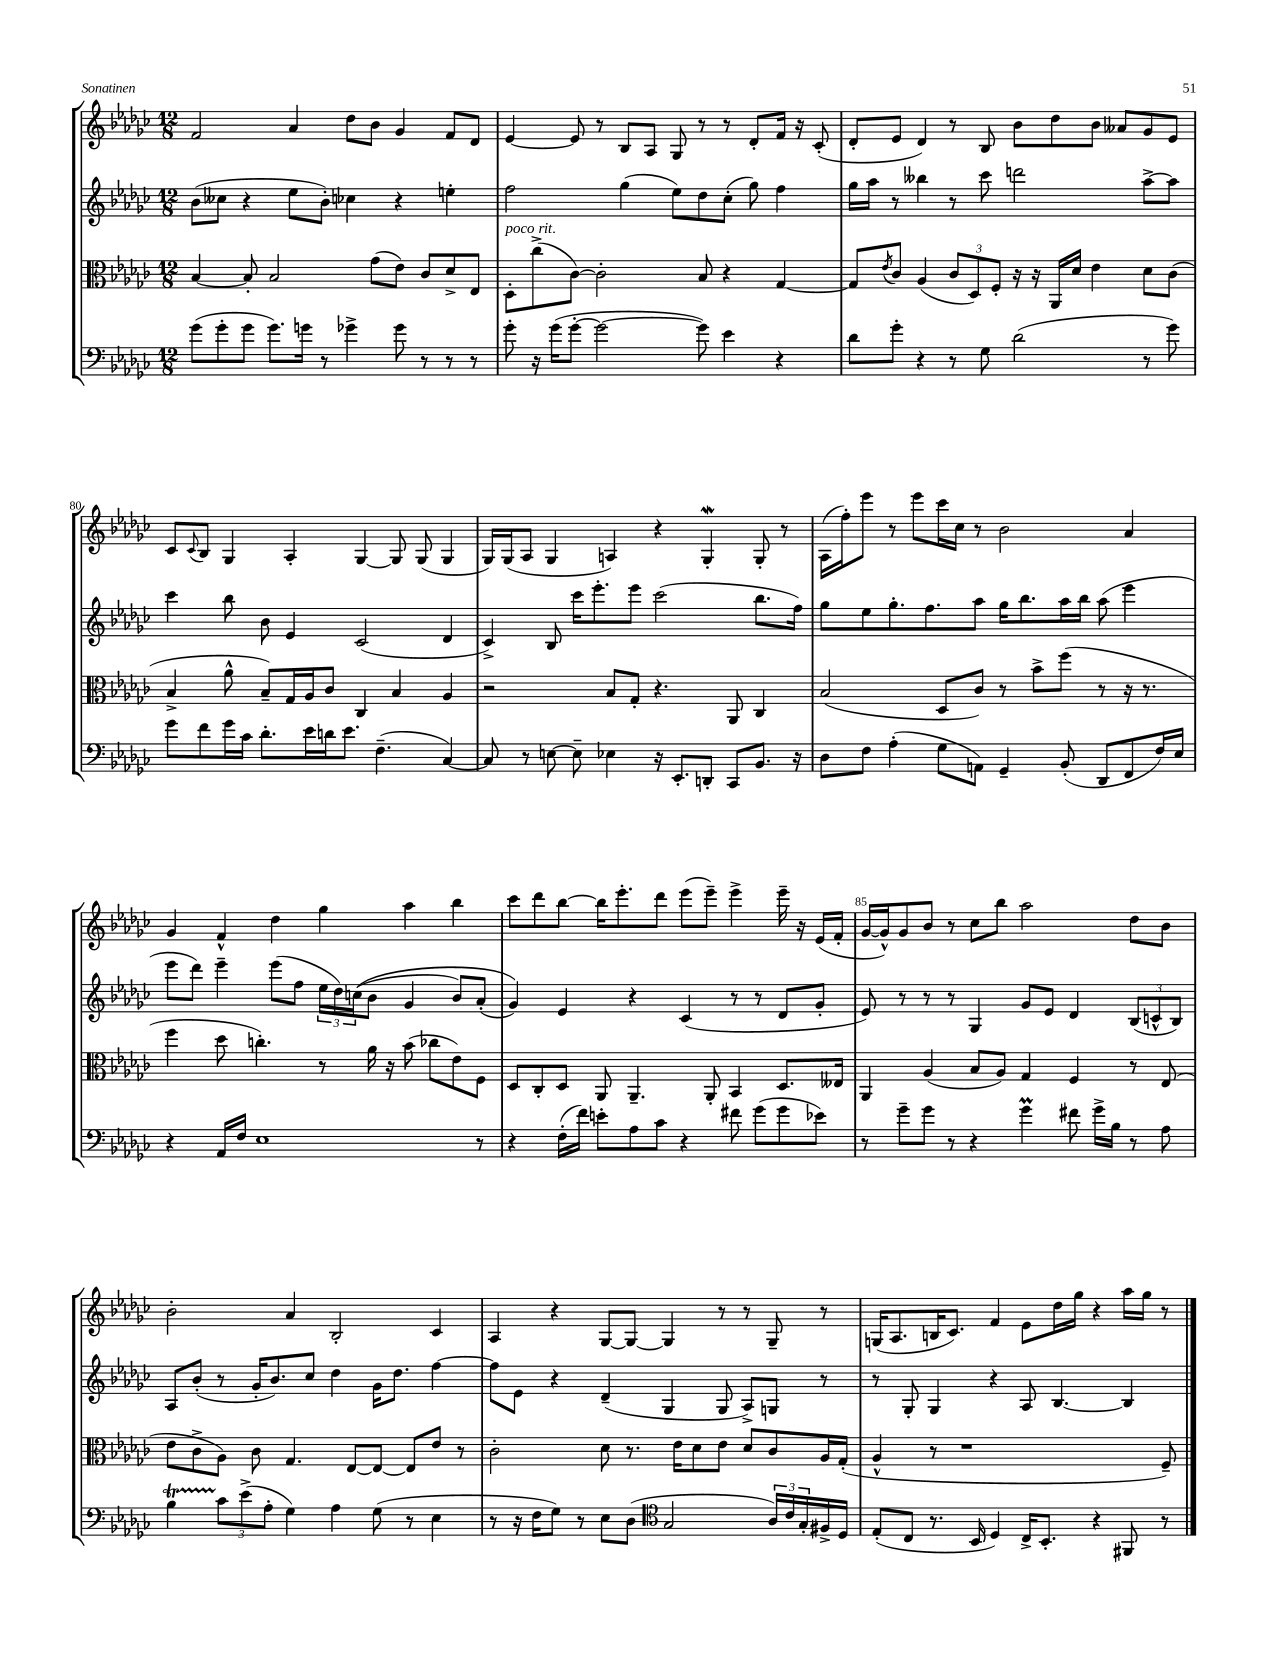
<<
\new StaffGroup <<
\new Staff = "s0" {
    \clef treble \key ges \major \numericTimeSignature \time 12/8
    f'2 aes'4 des''8 bes'8 ges'4 f'8 des'8 |
    ees'4~ ees'8 r8 bes8 aes8 ges8 r8 r8 des'8-. f'16 r16 ces'8-.( |
    des'8-. ees'8 des'4) r8 bes8 bes'8 des''8 bes'8 aeses'8 ges'8 ees'8 |
    ces'8 \appoggiatura { ces'8 } bes8 ges4 aes4-. ges4~ ges8 ges8( ges4 |
    ges16) ges16( aes8 ges4 a4) r4 ges4-.\mordent ges8-. r8 |
    aes16( f''16-.) ees'''8 r8 ees'''8 ces'''16 ces''16 r8 bes'2 aes'4 |
    ges'4 f'4-^ des''4 ges''4 aes''4 bes''4 |
    ces'''8 des'''8 bes''8~ bes''16 ees'''8.-. des'''8 ees'''8( ees'''8--) ees'''4-> ees'''16-- r16 ees'16( f'16-. |
    ges'16~ ges'16-^) ges'8 bes'8 r8 ces''8 bes''8 aes''2 des''8 bes'8 |
    bes'2-. aes'4 bes2-. ces'4 |
    aes4 r4 ges8~ ges8~ ges4 r8 r8 ges8-- r8 |
    g16( aes8. b16 ces'8.) f'4 ees'8 des''16 ges''16 r4 aes''16 ges''16 r8 \bar "|." |
}
\new Staff = "s1" {
    \clef treble \key ges \major \numericTimeSignature \time 12/8
    bes'8( ceses''8 r4 ees''8 bes'8-.) ces''4 r4 e''4-. |
    f''2 ges''4( ees''8) des''8 ces''8-.( ges''8) f''4 |
    ges''16 aes''16 r8 beses''4 r8 ces'''8 d'''2 aes''8~-> aes''8 |
    ces'''4 bes''8 bes'8 ees'4 ces'2( des'4 |
    ces'4->) bes8 ces'''16 ees'''8.-. ees'''8 ces'''2( bes''8. f''16) |
    ges''8 ees''8 ges''8.-. f''8. aes''8 ges''16 bes''8. aes''16 bes''16 aes''8( ees'''4 |
    ees'''8 des'''8) ees'''4-- ees'''8( f''8 \tuplet 3/2 { ees''16 des''16) c''16(\( } bes'8 ges'4 bes'8) aes'8-.( |
    ges'4)\) ees'4 r4 ces'4( r8 r8 des'8 ges'8-. |
    ees'8) r8 r8 r8 ges4 ges'8 ees'8 des'4 \tuplet 3/2 { bes8( c'8-^ bes8) } |
    aes8 bes'8-.( r8 ges'16-. bes'8.) ces''8 des''4 ges'16 des''8. f''4~ |
    f''8 ees'8 r4 des'4--( ges4 ges8 aes8->) g8 r8 |
    r8 ges8-. ges4 r4 aes8 bes4.~ bes4 \bar "|." |
}
\new Staff = "s2" {
    \clef alto \key ges \major \numericTimeSignature \time 12/8
    bes4~ bes8-. bes2 ges'8( ees'8) ces'8 des'8-> ees8 |
    des8-.^\markup { \italic "poco rit." } ces''8->( ces'8~) ces'2-. bes8 r4 ges4~ |
    ges8 \acciaccatura { ees'8 } ces'8 aes4( \tuplet 3/2 { ces'8 des8) f8-. } r16 r16 aes,16 des'16 ees'4 des'8 ces'8( |
    bes4-> aes'8-^ bes8--) ges16 aes16 ces'8 ces4 bes4 aes4 |
    r2 bes8 ges8-. r4. aes,8 ces4 |
    bes2( des8 ces'8) r8 bes'8-> f''8( r8 r16 r8. |
    f''4 des''8 c''4.-.) r8 aes'16 r16 bes'8( ces''8 ees'8) f8 |
    des8 ces8-. des8 aes,8 aes,4.-- aes,8-. bes,4 des8. eeses16 |
    aes,4 aes4( bes8 aes8) ges4 f4 r8 ees8( |
    ees'8 ces'8-> aes8) ces'8 ges4. ees8~ ees8~ ees8 ees'8 r8 |
    ces'2-. des'8 r8. ees'16 des'8 ees'8 des'8 ces'8 aes16 ges16-.( |
    aes4-^ r8 r1 f8--) \bar "|." |
}
\new Staff = "s3" {
    \clef bass \key ges \major \numericTimeSignature \time 12/8
    ges'8( ges'8-. ges'8 ges'8.) g'16 r8 ges'4-> ges'8 r8 r8 r8 |
    ges'8-. r16 ges'16( ges'8~-. ges'2~ ges'8) ees'4 r4 |
    des'8 ges'8-. r4 r8 ges8 des'2( r8 ges'8) |
    ges'8 f'8 ges'16 ces'16 des'8.-. ees'16 d'16 ees'8. f4.--( ces4~) |
    ces8 r8 e8~ e8-- ees4 r16 ees,8.-. d,8-. ces,8 bes,8. r16 |
    des8 f8 aes4-.( ges8 a,8) ges,4-- bes,8-.( des,8 f,8 f16) ees16 |
    r4 aes,16 f16 ees1 r8 |
    r4 f16-.( f'16) e'8-. aes8 ces'8 r4 fis'8 ges'8( ges'8 ees'8) |
    r8 ges'8-- ges'8 r8 r4 ges'4\prall fis'8 ges'16-> bes16 r8 aes8 |
    bes4\startTrillSpan \tuplet 3/2 { ces'8\stopTrillSpan ees'8->( aes8-. } ges4) aes4 ges8( r8 ees4 |
    r8 r16 f16 ges8) r8 ees8 des8( \clef tenor ges2 \tuplet 3/2 { aes16) ces'16 ges16-. } fis16-> des16 |
    ees8-.( ces8 r8. bes,16 des4) ces16-> bes,8.-. r4 fis,8 r8 \bar "|." |
}
>>
>>
\layout { \context { \Score currentBarNumber = #77 \override BarNumber.break-visibility = ##(#f #t #t) barNumberVisibility = #(every-nth-bar-number-visible 5) } }
